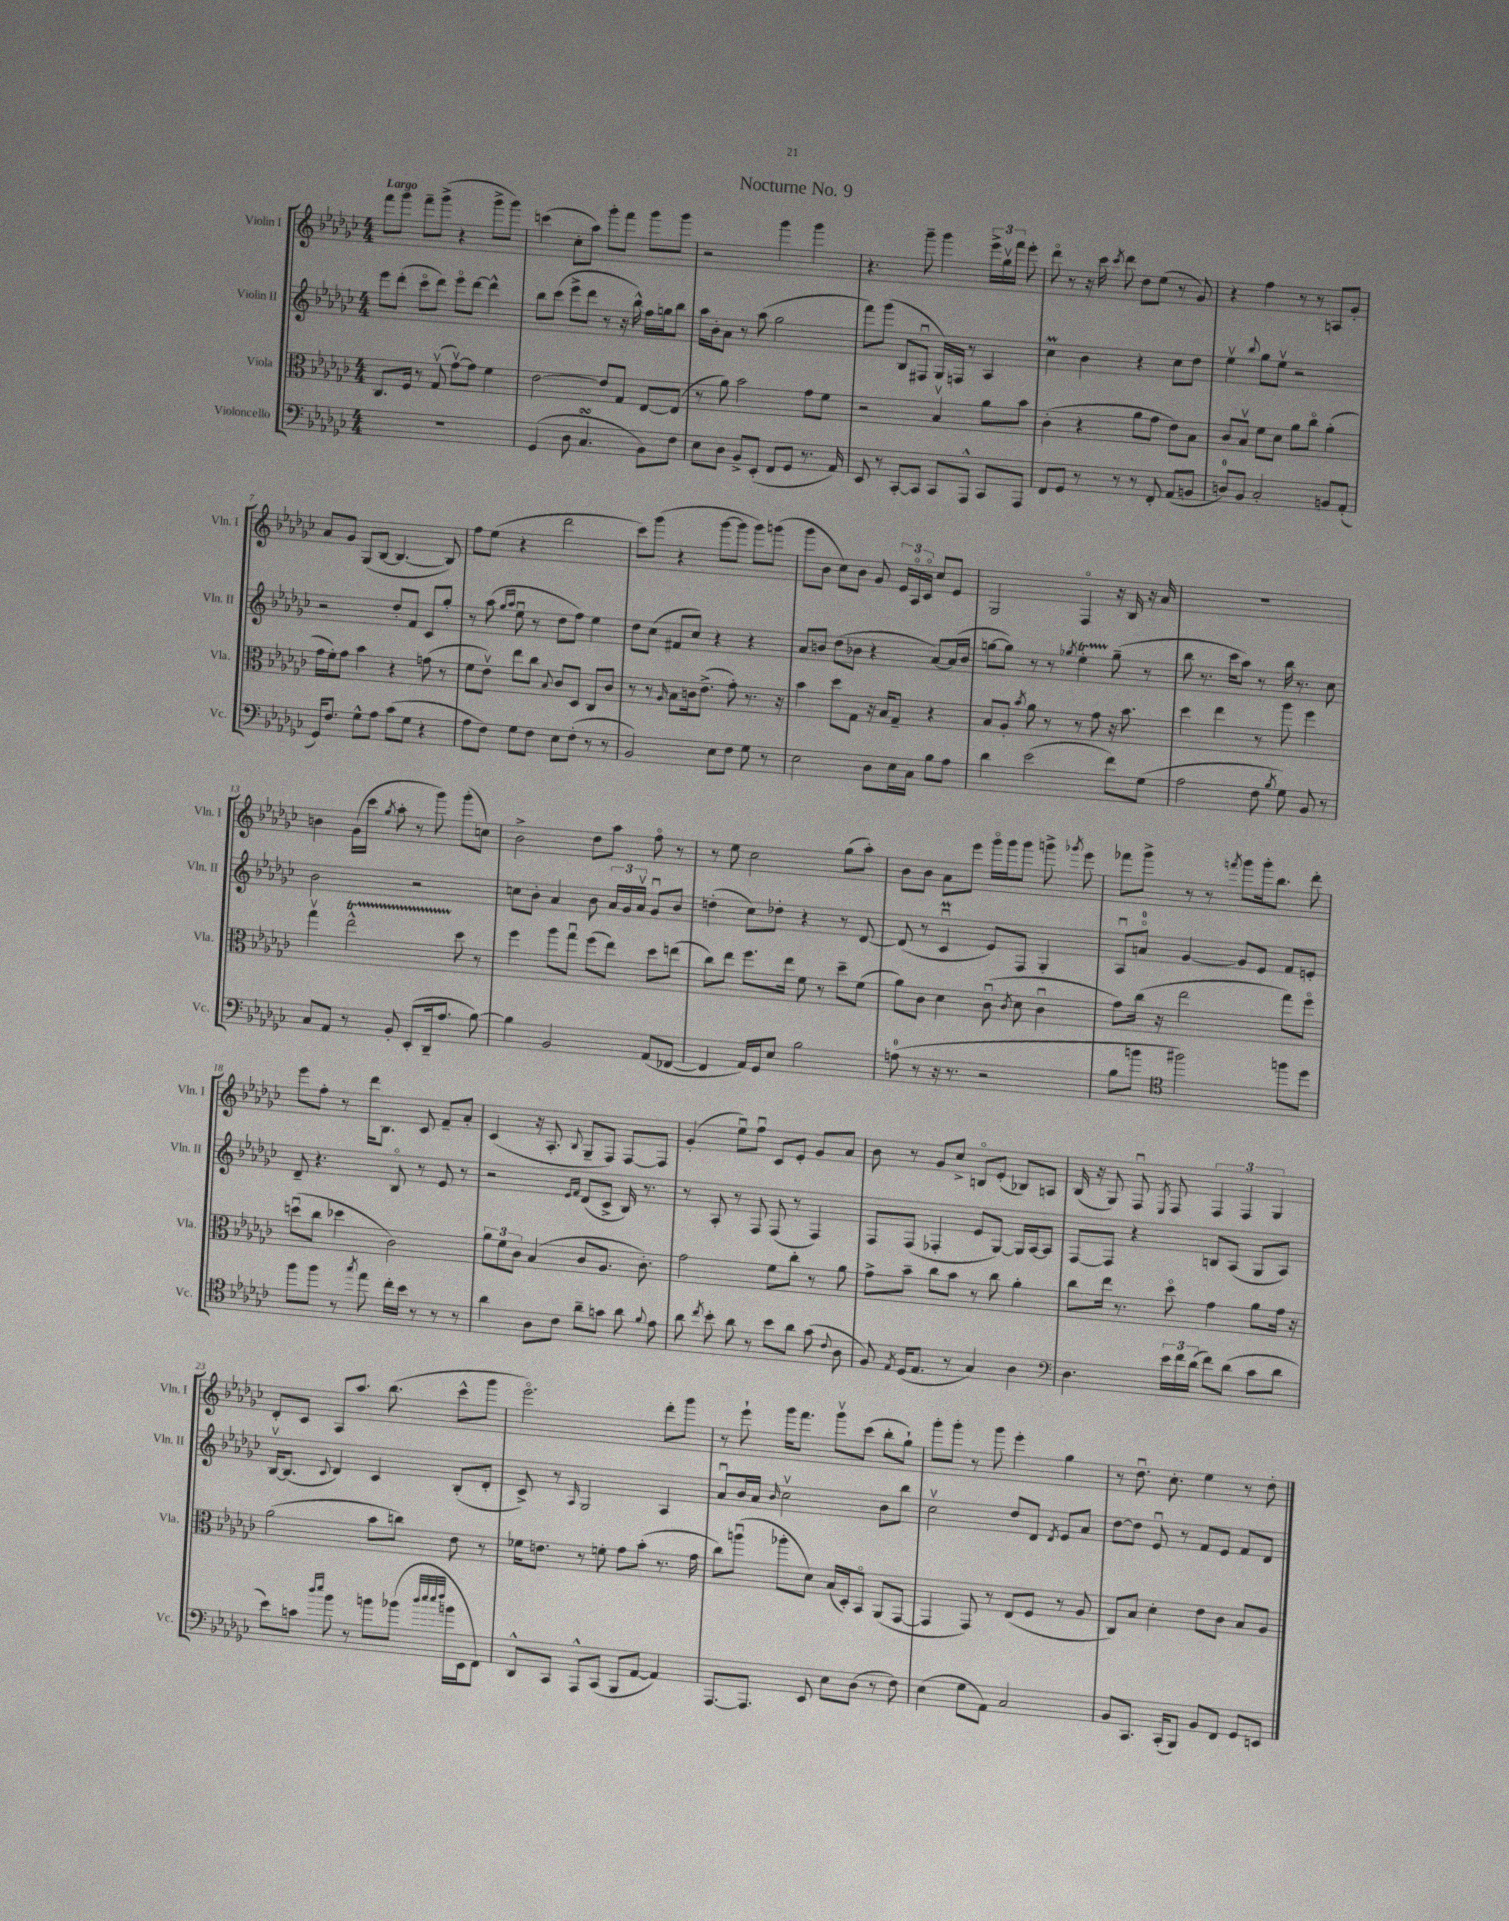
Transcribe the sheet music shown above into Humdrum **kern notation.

**kern	**kern	**kern	**kern
*staff4	*staff3	*staff2	*staff1
*clefF4	*clefC3	*clefG2	*clefG2
*k[b-e-a-d-g-c-]	*k[b-e-a-d-g-c-]	*k[b-e-a-d-g-c-]	*k[b-e-a-d-g-c-]
*M4/4	*M4/4	*M4/4	*M4/4
1r	8.C-	8eee-	8fff
.	.	(8ddd-'	8ggg-
.	16F	.	.
.	8r	8ccc-o	8fff~
.	(8G-v	8ddd-)	(8ggg-^
.	[8g-v)	8eee-o	4r
.	8g-]	[8ddd-	.
.	4f	4ddd-^^]	8ggg-^
.	.	.	8ggg-)
=	=	=	=
(4GG-	[2e-	8bb-	(4ccc
.	.	(8ccc-	.
8D-	.	8eee-^	8cc-'
4.C-	.	8ddd-	8aa-)
.	8e-]	8r	8ggg-'
.	8G-	16r	8fff
.	.	16bb-^^)	.
8BB-)	[8E-	16ff	8ggg-
.	.	16gg	.
8F	(8E-]	8bb-	8ggg-
=	=	=	=
8E-	8r	16aa-	2r
.	.	16b-'	.
8D-	8a-)	8a-	.
8BB-^	2b-	8r	.
(8EE-'	.	(8aa-	.
8FF	.	2gg-	4ggg-
8GG-	.	.	.
8.r	8g-	.	4ggg-
.	8f	.	.
16AA-)	.	.	.
=	=	=	=
8EE-	2r	8fff)	4.r
8r	.	(8ggg-	.
[8CC-'	.	8B-	.
8CC-]	.	8F#u	8ggg-~
8CC-	4B-v	16G-)	4ggg-
.	.	16F	.
8AAA-^^	.	8r	.
8CC-	8a-	4A-	24eee-^
.	.	.	24gg-v
.	.	.	24fff
8AAA-	8b-	.	8eee-'
=	=	=	=
8FF	(4c-'	4cc-	8ddd-o
8GG-	.	.	8r
8r	4r	4b-	16r
.	.	.	16ccc-
.	.	.	8qccc-
8r	.	.	8ddd-
8r	8a-	4r	8dd-
8FF'	8g-	.	(8ee-
(8AA-	8e-)	8cc-	8r
8BB	8B-	8dd-	8g-)
=	=	=	=
8D)	8c-	4ee-v	4r
8BB-	8B-v	.	.
.	.	8qqbb-	.
2C-'	8f	8gg-	4ff
.	8d-	8ee-v	.
.	8a-	2r	8r
.	8cc-o	.	8r
8BB	(4a-'	.	8A
(8AA-'	.	.	8g-'
=	=	=	=
16GG-)	16g-	2r	8a-
8.F	16f')	.	.
.	8g-	.	8g-
8G-^^	4b-	.	(8G-
8A-	.	.	[8B-
(8c-	4r	8dd-'	4.B-_
8G-	.	8f	.
4r	(8g	8c-	.
.	8r	8gg-'	8B-])
=	=	=	=
8A-	8f	8r	8ff
8F)	8e-v)	(8aa-	(8ee-
.	.	16qqgg-	.
.	.	16qqaa-	.
8G-	8ee-	8ee-u	4r
8F	8cc-	8r	.
.	8qqB-	.	.
8E-	8c-	8dd-	2ddd-
(8F'	8D-	8ff)	.
8r	8C-	4ee-	.
8r	8c-	.	.
=	=	=	=
2BB-)	8r	8dd-	8ccc-)
.	8r	(8cc-	(8ggg-
.	16qqA-	.	.
.	8B-	8f#	4r
.	16c	8cc-)	.
.	(8.e-^	.	.
8E-	.	4r	[8ggg-
8F	8g-')	.	8ggg-]
8G-	8.r	4r	8ggg-)
8r	.	.	(8ggg
.	16r	.	.
=	=	=	=
2E-	4b-	8a-	8ggg-
.	.	8b	8b-
.	8dd-	(8dd-	8cc-)
.	8G-	8b-	8b-
8D-	16r	4r	8g-
.	16B-	.	.
16E-	8G-~	.	24e-
.	.	.	24A-o
16C-	.	.	.
.	.	.	24c-o
8B-	4r	[8a-)	8cc-
8A-	.	(16a-]	8e-
.	.	16b-	.
=	=	=	=
4d-	8B-	[8gg	2G-
.	8A-'	8gg])	.
.	8qb-	.	.
(2e-	8a-	8r	.
.	8r	8r	.
.	.	8qgg-	.
.	8r	4ee-'	4Fo
.	8g-	.	.
8f)	16r	(8gg-~	16r
.	8.b-	.	16B-
(8G-	.	8r	16r
.	.	.	16a-
=	=	=	=
2A-	4dd-	8bb-	1r
.	.	8.r	.
.	4ee-	.	.
.	.	16ccc-	.
.	.	8aa-)	.
8F	8r	8r	.
8qB-	.	.	.
8G-)	8aa-	16bb-	.
.	.	8.r	.
8BB-	4ff	.	.
8r	.	8cc-	.
=	=	=	=
8C-	4gg-v	2b-	4b
8AA-	.	.	.
8r	2ee-^^	.	(16g-
.	.	.	16ccc-
.	.	.	8qgg-
8BB-'	.	.	8aa-'
(8EE-'	.	2r	8r
16DD-~	.	.	8ggg-)
8.A-	.	.	.
.	8dd-	.	(8ggg-'
[8B-)	8r	.	8cc)
=	=	=	=
4B-]	4ff	8cc	2b-^
.	.	8b-'	.
2BB-	8aa-	4a-	.
.	8gg-u	.	.
.	(8ff	8b-	8dd-
.	8ee-)	24a-	8aa-
.	.	24g-	.
.	.	24a-v	.
(8AA-	8dd-	8g-u	8ffo
[8FF-	(8ee	8b-	8r
=	=	=	=
4FF-]	8cc-)	(4dd'	8r
.	8ee-	.	8ee-
16AA-)	8.ff	8cc-)	2cc-
16GG-	.	.	.
8E-	.	8dd-'	.
.	16ee-	.	.
2B-	8f	4r	.
.	8r	.	.
.	8dd-~	8r	(8gg-
.	(8f	[8d-	8aa-')
=	=	=	=
(8A	8a-)	(8d-]	8b-
8r	8c-	8r	8b-
16r	4d-	4c-u	8a-
8.r	.	.	.
.	.	.	8eee-
2r	(8c-u	8e-)	16ggg-o
.	.	.	16ggg-
.	8qc-	.	.
.	8d-	8F	8ggg-
.	4c-u	4G-'	8ggg^
.	.	.	8qggg-
.	.	.	8eee-
=	=	=	=
8B-	8g-)	8A-u	8fff-
8b	(16cc-	8ao	8ggg-^
.	16r	.	.
*clefC4	*	*	*
2ff#)	2ee-	[4g-	8r
.	.	.	8r
.	.	.	8qfff
.	.	8g-]	8ggg-
.	.	8e-	16ggg-'
.	.	.	8.bb-
8ff	8gg-)	8f	.
8dd-	8ffo	8e'	8ddd-'
=	=	=	=
8ff	(8ddu	8d-~	8eee-
8ff	8cc-	4.r	8ff'
8r	4dd-	.	8r
8qgg-	.	.	.
8ee-	.	.	16ddd-
.	.	.	8.B-
16cc-'	2c-)	8B-o	.
16b-	.	.	.
8r	.	8r	8c-
8r	.	8e-	8f~
8r	.	8r	8a-'
=	=	=	=
4a-	12a-	2r	(4c-
.	12f	.	.
.	12c-	.	.
8A-	(4B-	.	16r
.	.	.	8.A-'
8c-	.	.	.
.	.	16qqe-	.
.	.	16qqf	8qqB-
8a-~	8c-	(8d-	8G-~
8g	8.A-	8c-^	8F)
8a-	.	16B-)	[8F
.	8.c-')	8.r	.
8qqf	.	.	.
8e-	.	.	8F]
=	=	=	=
8a-	2g-	8r	(4g-'
8qcc-	.	.	.
8b-'	.	8A-'	.
8a-	.	8r	8ee-u)
8r	.	8F	8ffu
8b-	8f	(8F	8c-
8a-	8cc-'	8r	8e-'
(8g-	8r	4F)	8g-
8qqc-	.	.	.
8A-	8a-	.	8a-
=	=	=	=
8F)	8g-^	8F	8b-
8qE-	.	.	.
(16D-	8b-~	(8F	8r
8.E-	.	.	.
.	8cc-	4F-'	8g-
8r	8b-	.	8cc-^
4G-)	8r	8e-	8Bo
.	8cc-	[8G-)	(8e-'
4A-	4a-'	16G-]	8B-)
.	.	[16A-	.
.	.	8A-]	8A
=	=	=	=
*clefF4	*	*	*
4.D-	8cc-	[8F	(16B-
.	.	.	16r
.	16ee-	8F]	8G-)
.	8.r	.	.
.	.	4r	8Fu
.	.	.	8qE-
24e-	8dd-o	.	8F
24f	.	.	.
(24d-	.	.	.
8f)	4g-	8B	6F
(8d-	.	(8A-	.
.	.	.	6F
8c-	8a-	8G-	.
.	.	.	6G-
8d-	16g-	8A-)	.
.	16r	.	.
=	=	=	=
8e-)	(2a-	[16B-v	8d-'
.	.	(8.B-]	.
8c	.	.	8c-
16qqdd-	.	.	.
16qqee-	.	8qqc-	.
8b-	.	4d-)	8A-
8r	.	.	8.aa-
8b	8b-	4c-	.
.	.	.	(8.bb-
(8b-	8cc)	.	.
32qqdd-	.	.	.
32qqee-	.	.	.
32qqee-	.	.	.
32qqff	.	.	.
16b	8e-	(8B-'	8ccc-^^
16EE-	.	.	.
8FF)	8r	8d-'	8ggg-
=	=	=	=
8DD-^^	16f-	8c-^)	2.eee-o)
.	8.e	.	.
8CC-	.	8r	.
.	.	16qqA-	.
8AAA-^^	8r	2G-	.
(8CC-	8f'	.	.
8BBB-	8g-	.	.
[8AA-	(8b-'	.	.
4AA-])	8.r	4A-	8ddd-'
.	.	.	8ggg-
.	16g-	.	.
=	=	=	=
[8.AAA-	8cc-)	8a-u	8r
.	(8aau	16b-	8eee-`
8.AAA-]	.	16a-	.
.	.	16qqb-	.
.	8aa-'	2cc-v	16ggg-
.	.	.	8.fff
8EE-	8d-)	.	.
8E-	(16B-	.	8ggg-v
.	16D-')	.	.
(8D-	8BB-o	.	(8ccc-
8r	(8AA-	8b-	8bb-'
8F)	[8GG-	8bb-	8gg-`)
=	=	=	=
(4E-	4GG-]	2cc-v	8ggg-'
.	.	.	8ggg-'
8G-	8GG-)	.	8r
8AA-)	8r	.	8ggg-
2C-	(8E-	8dd-	4eee-'
.	8F	8d-	.
.	.	8qd-	.
.	8r	8e-	4gg-
.	8A-	8a-	.
=	=	=	=
8BB-	8C-)	[8dd-	8r
8.CC-	8B-	8dd-]	8.dd-u
.	4d-'	8e-u	.
(16CC-'	.	.	8.cc-'
8BBB-)	.	8r	.
8BB-	8e-	8f	4ee-
8FF	8c-	8e-	.
8GG-	8B-	8f	8r
8EE	8A-	8d-	8dd-'
==	==	==	==
*-	*-	*-	*-
